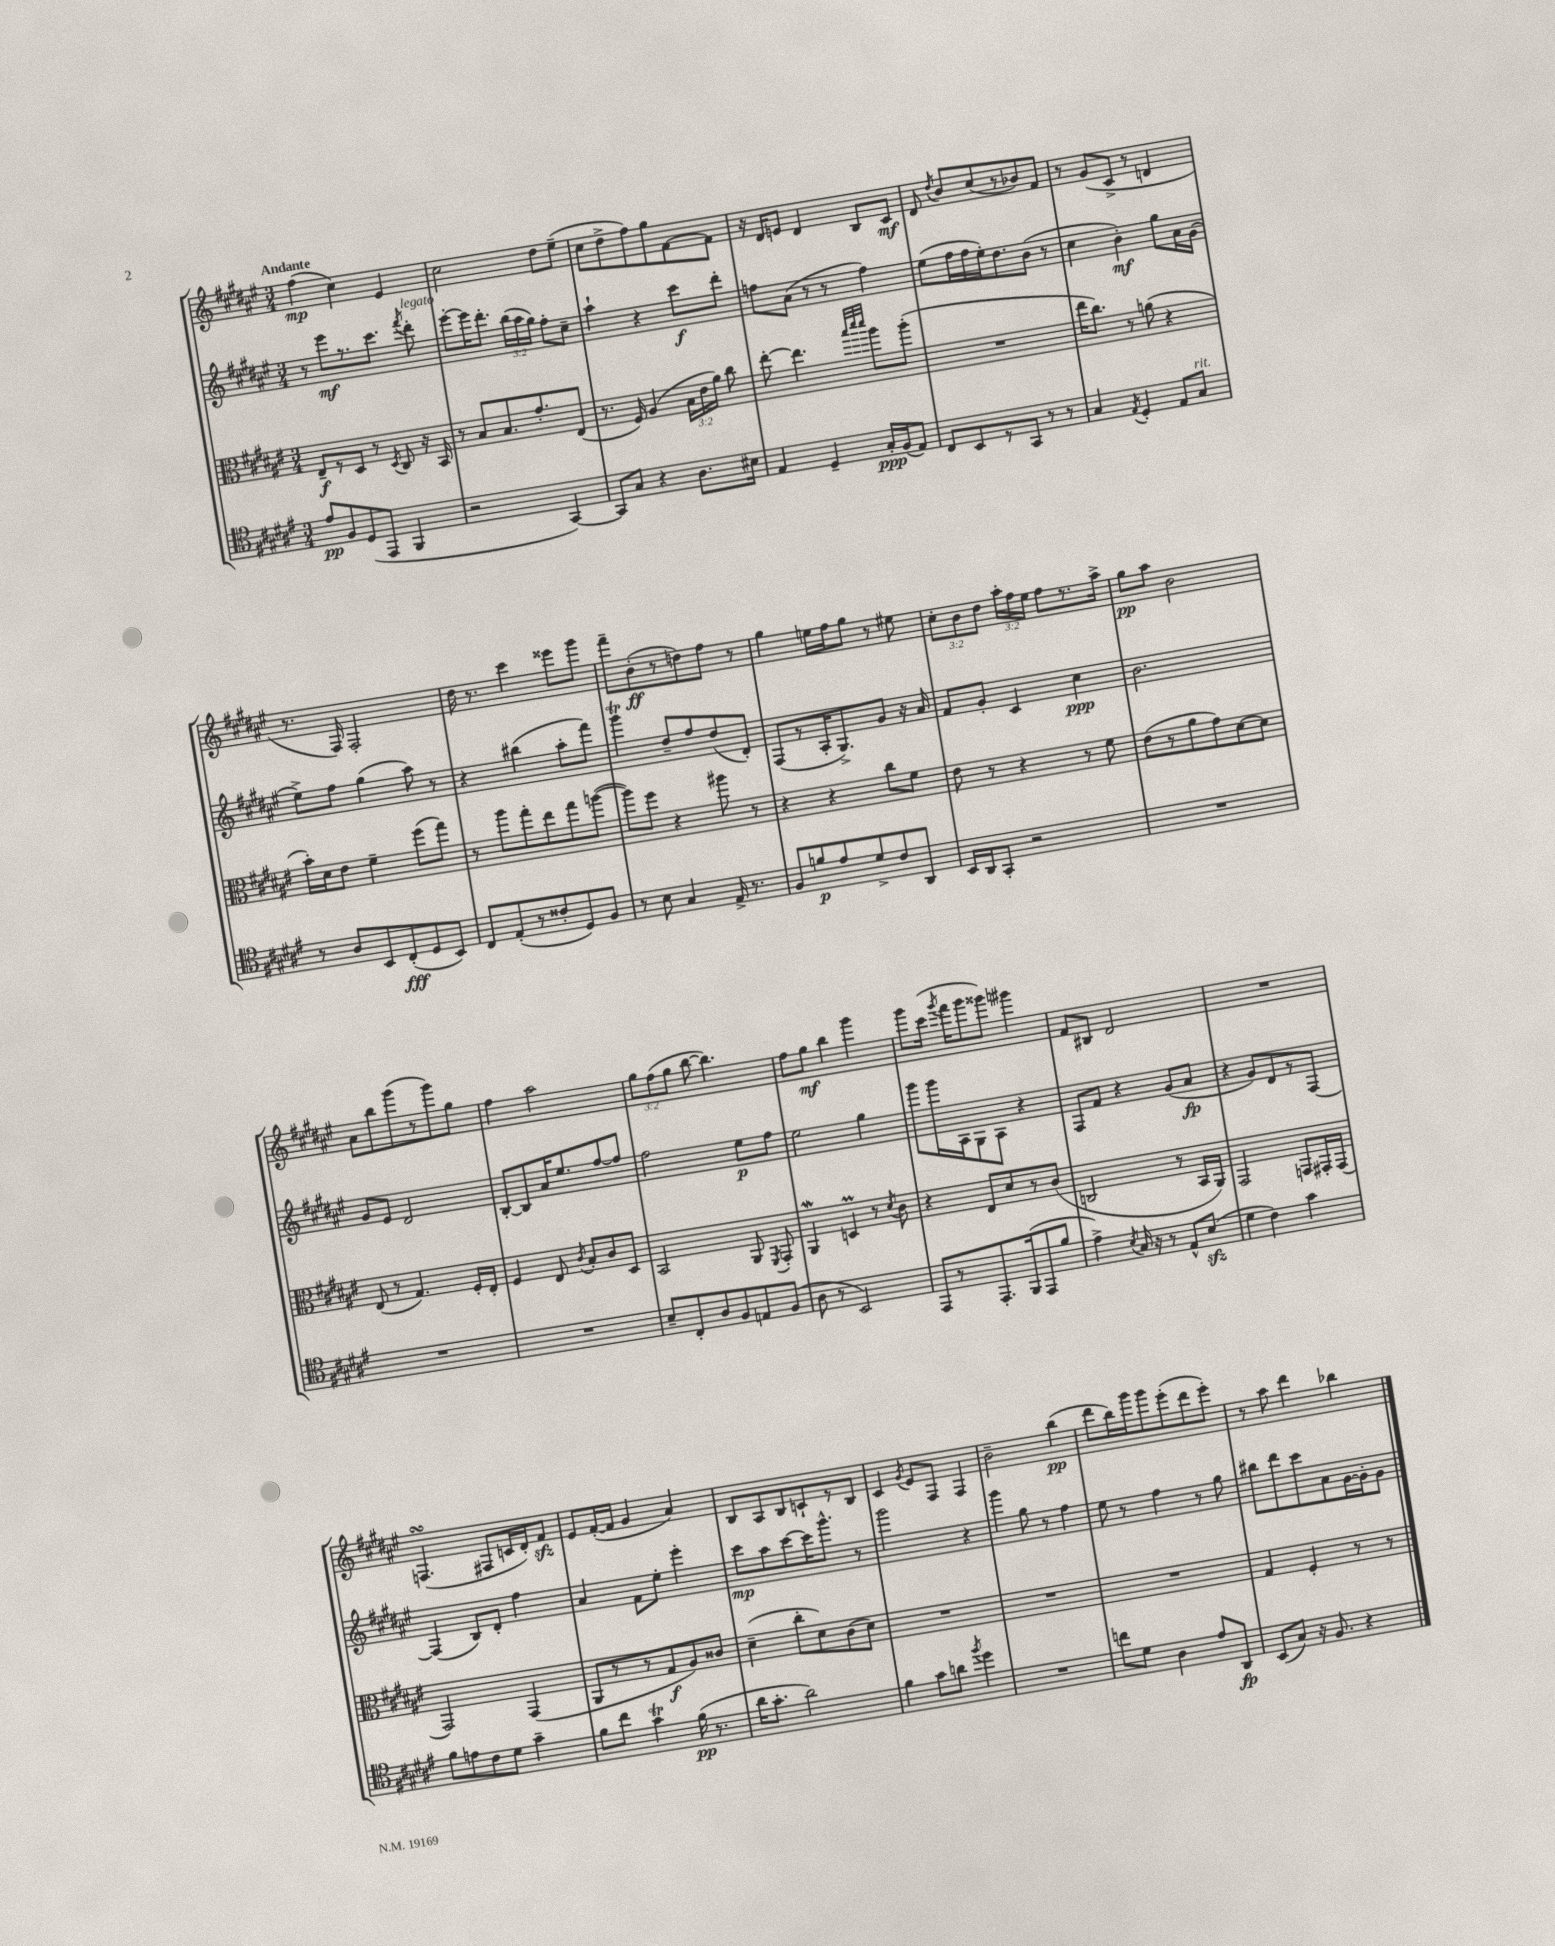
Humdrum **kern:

**kern	**kern	**kern	**kern
*staff4	*staff3	*staff2	*staff1
*clefC4	*clefC3	*clefG2	*clefG2
*k[f#c#g#d#a#e#]	*k[f#c#g#d#a#e#]	*k[f#c#g#d#a#e#]	*k[f#c#g#d#a#e#]
*M3/4	*M3/4	*M3/4	*M3/4
8e#	8E#~	8r	(4ff#
8F#	8r	8eee#	.
(8D#	8D#	8.r	4cc#)
8EE#	8r	.	.
.	.	8.ccc#	.
.	8qD#	.	.
4FF#	8C#	.	4e#
.	.	8qfff#	.
.	16r	8ddd#'	.
.	16BB	.	.
=	=	=	=
2r	8r	[8eee#'	2cc#
.	8B	16eee#]	.
.	.	8.ddd#'	.
.	8.B	.	.
.	.	(24bb	.
.	.	24aa#	.
.	8.g#'	.	.
.	.	24gg#)	.
[4GG#)	.	8ff#'	8dd#
.	(8E#	8cc#~	(8ee#~
=	=	=	=
8GG#]	8.r	4aa#`	8cc#
8G#	.	.	8dd#^
.	16F#)	.	.
4r	(4A#	4r	8ff#)
.	.	.	8gg#
8.A#	24B	8ccc#	[8f#
.	24e#	.	.
.	24a#)	.	.
.	8cc#	8ddd#'	8f#]
16B#	.	.	.
=	=	=	=
4E#	[8ee#'	8ff	16r
.	.	.	16d#
.	4.ee#]	(8a#	8e
4D#~	.	8r	4d#
.	.	8r	.
.	32qqbb	.	.
.	32qqddd#	.	.
.	32qqddd#	.	.
16G#'	8aa#	4ff)	8B
(16F#	.	.	.
8E#)	(8aa#'	.	8c#
=	=	=	=
8C#	2.r	(8ee#	8d#
.	.	.	8qdd#
8BB	.	16ff#	8b
.	.	16ff#	.
8r	.	16ee#')	(8cc#
.	.	8.dd#	.
8GG#	.	.	8r
8r	.	(8b	8b-)
8r	.	8r	8f#
=	=	=	=
4G#	16ee#	4cc#	8r
.	8.cc#)	.	.
.	.	.	(8g#
8qE#	.	.	.
4D#'	8r	4b')	8c#^
.	(8a	.	8r
8E#	4r	8gg#	4d
8G#	.	16a#	.
.	.	(16g#	.
=	=	=	=
8r	16b')	8ee#^)	8.r
.	16d#	.	.
8A#	8e#	8ff#	.
.	.	.	16F#)
8BB	4f#~	(4gg#	2F#'
(8C#'	.	.	.
8D#	(8ff#	8aa#)	.
8BB)	8gg#)	8r	.
=	=	=	=
8C#	8r	4r	16dd#
.	.	.	8.r
(8E#'	8aa#	.	.
8r	8gg#'	(4bb#	4ccc#
8c##'	8ee#	.	.
8D#)	8gg#	8aa#'	8eee##
8F#	([8aa	8fff#)	8ggg#
=	=	=	=
8r	8aa])	4ggg#	8fff#~
8B	8ff#	.	(8b'
4G#	4r	8dd#~	8r
.	.	8ff#	8dd)
16E#^	8aa#	(8dd#	8ff#
8.r	.	.	.
.	8r	8d#')	8r
=	=	=	=
8F#	4r	(8F#	4gg#
8f	.	8r	.
8e#	4r	16A#'	16ee
.	.	8.G#^)	16ff#
8d#^	.	.	8gg#
8c#	8cc#	8g#	8r
8AA#	8f#	16r	8ee#
.	.	16a#	.
=	=	=	=
16BB	8e#	8f#	12cc#'
16AA#	.	.	.
.	.	.	12b
8GG#'	8r	8g#'	.
.	.	.	12dd#
2r	4r	4c#	24aa#'
.	.	.	24ff#
.	.	.	24ee#
.	.	.	8ff#
.	8r	4cc#	8.r
.	8f#	.	.
.	.	.	16aa#^
=	=	=	=
2.r	(8e#	2.b	8gg#
.	8r	.	8aa#
.	8a#	.	2b
.	8g#)	.	.
.	[8d#	.	.
.	8d#]	.	.
=	=	=	=
2.r	(8E#	8g#	8a#
.	8r	8e#	8bb
.	4.G#)	2d#	(8ggg#
.	.	.	8r
.	.	.	8ggg#)
.	16F#'	.	8gg#
.	16E#'	.	.
=	=	=	=
2.r	4F#	[8B'	4ff#
.	.	8B]	.
.	8E#	16a#	2aa#
.	.	8.ee#	.
.	8qc#	.	.
.	8B'	.	.
.	8c#	[8ff#	.
.	8D#	8ff#]	.
=	=	=	=
8B~	2BB	2ff#	12gg#
.	.	.	(12ff#
8C#'	.	.	.
.	.	.	12gg#
8A#	.	.	[8bb
8F#	.	.	4.bb])
8E	8AA#	8ee#	.
.	8qFF#	.	.
(8F#	8GG#'	8ff#	.
=	=	=	=
8A#	4AA#	2ee#	8ff#
8r	.	.	8gg#
2BB)	4D	.	4bb
.	8r	4gg#	4ggg#
.	8qd#	.	.
.	8c#	.	.
=	=	=	=
8EE#	4r	8ggg#	8ggg#
8r	.	16ggg#	(16ccc#
.	.	.	8qggg#
.	.	16A#	16fff#
8.EE#'	8E#	8G#	8ggg#
.	8d#	8A#	8ggg##)
(16FF#	.	.	.
8EE#	8r	4r	4ggg#
8f#	(8c#	.	.
=	=	=	=
4e#^)	2C	8F#	8f#
.	.	8f#	8B#
8qB	.	.	.
16G#	.	4r	2d#
16r	.	.	.
8r	.	.	.
8E#^^	8r	(8g#	.
(8B	16BB	8a#	.
.	16AA#)	.	.
=	=	=	=
4d#	2GG#	4r	2.r
4c#)	.	8g#)	.
.	.	8d#	.
4g#	8GG	8r	.
.	16GG#'	[8F#	.
.	(16GG#	.	.
=	=	=	=
8f#	2GG#)	(4F#]	(4.F
8e	.	.	.
8c#	.	8B)	.
8d#	.	8d#'	8F#
4g#~	(4GG#	4ff#	16c
.	.	.	16d#')
.	.	.	8f#
=	=	=	=
8f#	8AA#	4a#	8e#
8cc#	8r	.	([16f#'
.	.	.	16f#]
4g#	8r	8f#	4g#
.	8G#	8ee#'	.
(16f#	8A#)	4eee#'	4a#)
8.r	.	.	.
.	8c##	.	.
=	=	=	=
16a#	(4d#~	8ccc#	8B
8.g#'	.	.	.
.	.	8aa#	8A#
2a#)	8cc#'	[8ccc#	8B
.	8d#)	16ccc#]	8c`
.	.	8.ggg#^^	.
.	(8c#	.	8r
.	8d#)	8r	8B
=	=	=	=
4f#	2.r	2ggg#	4c#
.	.	.	8qg#
8g#	.	.	8e#
8a	.	.	8F#
8qff#	.	.	.
4dd#	.	4r	4F#
=	=	=	=
2.r	2.r	4ggg#	2b~
.	.	8gg#	.
.	.	8r	.
.	.	4ff#	(4bb
=	=	=	=
8cc	2.r	8ee#	8ddd#
8d#	.	8r	16bb)
.	.	.	16ggg#
4A#	.	4ff#	8ggg#
.	.	.	(8eee#'
8e#	.	8r	8ddd#
8AA#	.	8gg#	8eee#')
=	=	=	=
(8BB	4G#	8bb#	8r
8G#)	.	8ddd#	8aa#
16r	4F#'	8ccc#	4ddd#
8.F#	.	.	.
.	.	8a#	.
4r	8r	[16g#	4bb-
.	.	16g#']	.
.	8r	8g#	.
==	==	==	==
*-	*-	*-	*-
